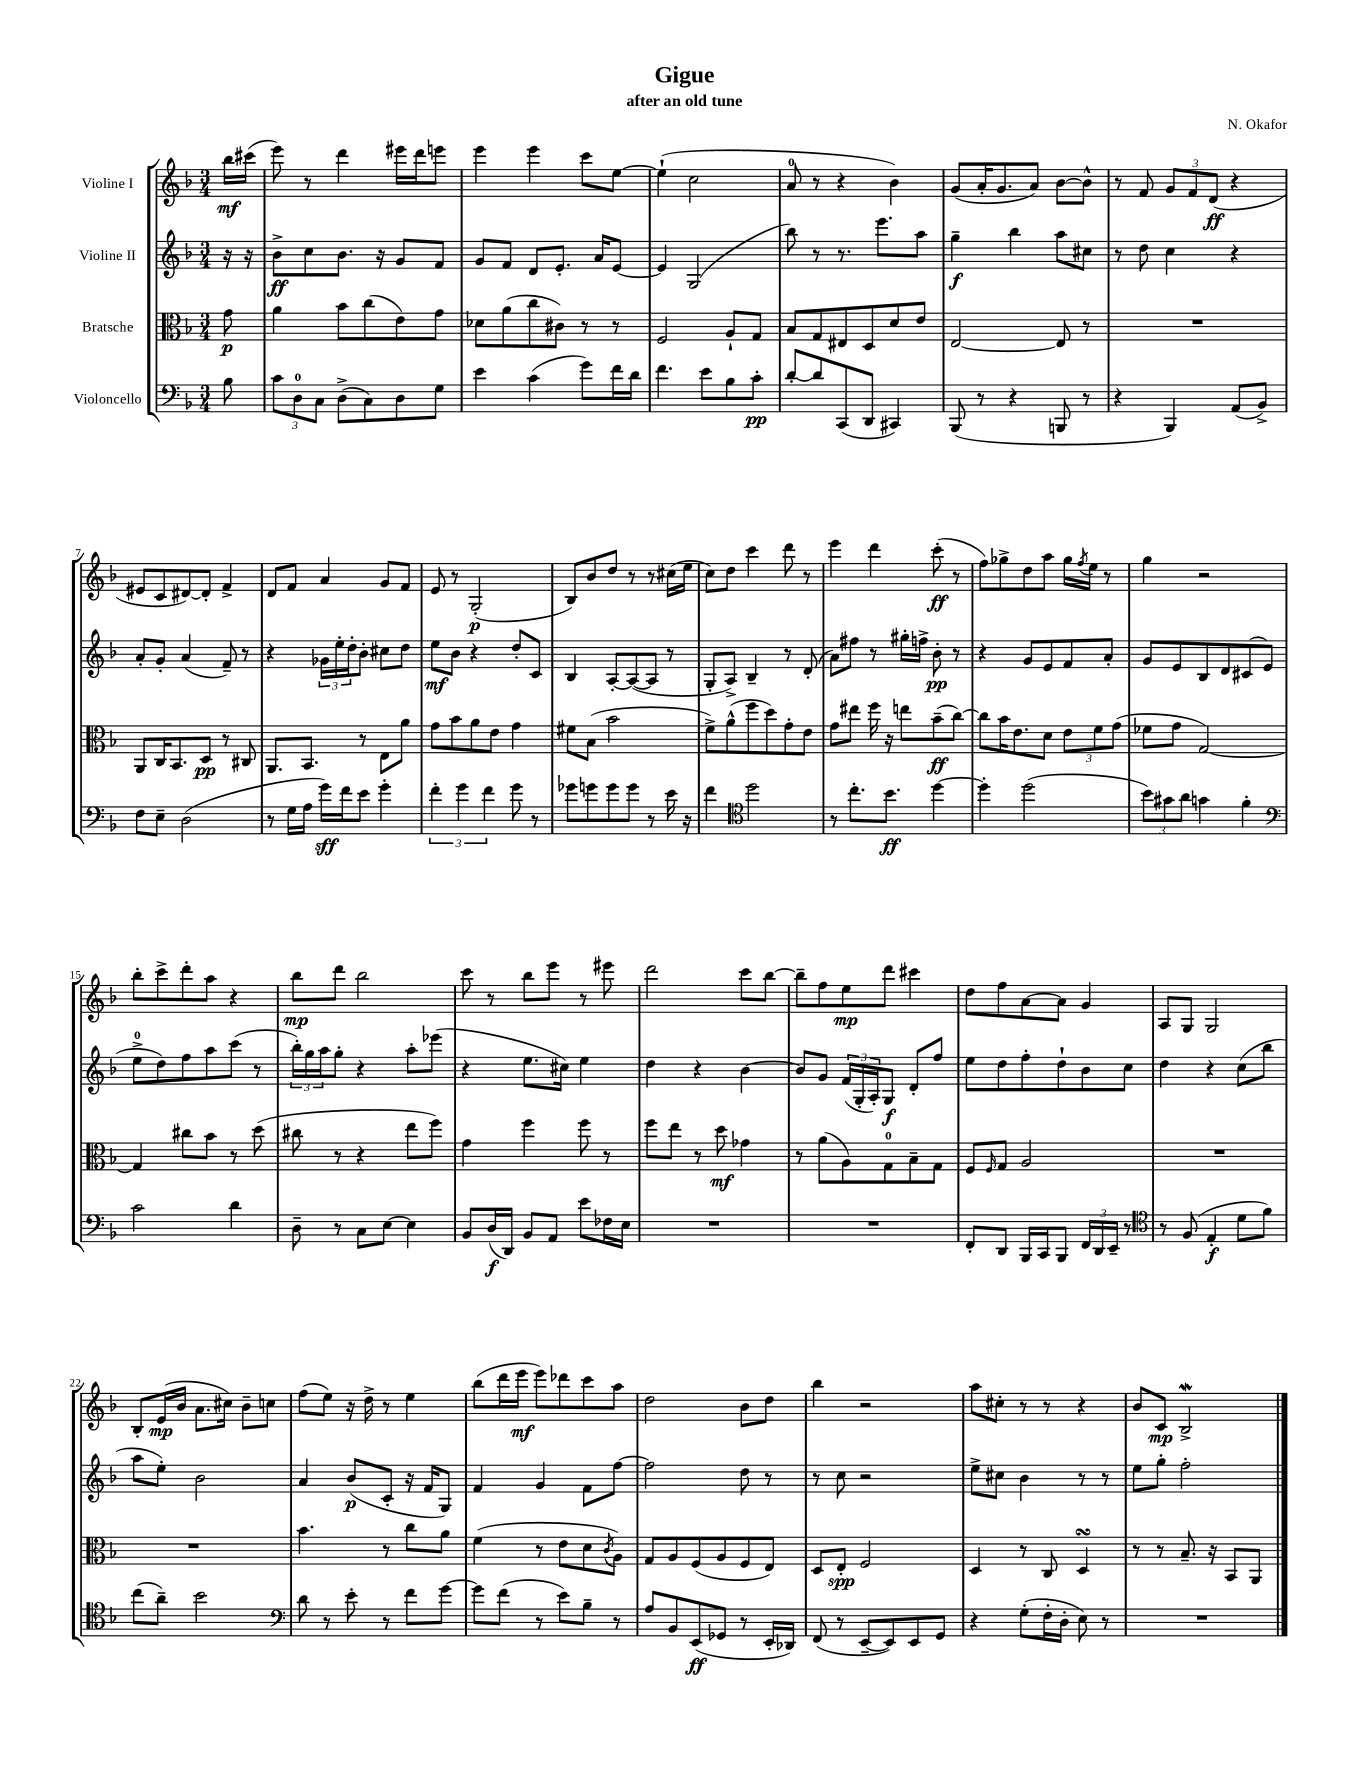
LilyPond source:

\header { title = "Gigue" composer = "N. Okafor" subtitle = "after an old tune" }
<<
\new StaffGroup <<
\new Staff = "s0" \with { instrumentName = "Violine I" } {
    \clef treble \key f \major \numericTimeSignature \time 3/4 \partial 8
    bes''16\mf cis'''16( |
    e'''8) r8 d'''4 eis'''16 d'''16 e'''8 |
    e'''4 e'''4 c'''8 e''8~ |
    e''4-!( c''2 |
    a'8-0 r8 r4 bes'4) |
    g'8( a'16-. g'8. a'8) bes'8~ bes'8-^ |
    r8 f'8 \tuplet 3/2 { g'8 f'8 d'8\ff( } r4 |
    eis'8 c'8 dis'8~) dis'8-. f'4-> |
    d'8 f'8 a'4 g'8 f'8 |
    e'8 r8 g2-.\p( |
    bes8) bes'8 d''8 r8 r8 cis''16( e''16 |
    c''8) d''8 c'''4 d'''8 r8 |
    e'''4 d'''4 c'''8-.\ff( r8 |
    f''8) ges''8-> d''8 a''8 ges''16 \acciaccatura { f''8 } e''16 r8 |
    g''4 r2 |
    bes''8-. c'''8-> d'''8-. a''8 r4 |
    bes''8\mp d'''8 bes''2 |
    c'''8 r8 bes''8 e'''8 r8 eis'''8 |
    d'''2 c'''8 bes''8~ |
    bes''8-- f''8 e''8\mp d'''8 cis'''4 |
    d''8 f''8 a'8~ a'8 g'4 |
    a8 g8 g2 |
    bes8-. e'16\mp( bes'16 a'8. cis''16) bes'8-- c''8 |
    f''8( e''8) r16 d''16-> r8 e''4 |
    bes''8( d'''16 e'''16\mf e'''8) des'''8 c'''8 a''8 |
    d''2 bes'8 d''8 |
    bes''4 r2 |
    a''8 cis''8-. r8 r8 r4 |
    bes'8 c'8\mp bes2->\mordent \bar "|." |
}
\new Staff = "s1" \with { instrumentName = "Violine II" } {
    \clef treble \key f \major \numericTimeSignature \time 3/4 \partial 8
    r16 r16 |
    bes'8->\ff c''8 bes'8. r16 g'8 f'8 |
    g'8 f'8 d'8 e'8.-. a'16 e'8~ |
    e'4 g2( |
    bes''8) r8 r8. e'''8. a''8 |
    g''4--\f bes''4 a''8 cis''8 |
    r8 d''8 c''4 r4 |
    a'8-. g'8-. a'4( f'8--) r8 |
    r4 \tuplet 3/2 { ges'16 e''16-. d''16-. } bes'8-. cis''8 d''8 |
    e''8\mf bes'8 r4 d''8-. c'8 |
    bes4 a8~-. a8~( a8 r8 |
    g8-. a8->) bes4-- r8 d'8-.( |
    a'8) fis''8 r8 gis''16-. f''16-> bes'8-.\pp r8 |
    r4 g'8 e'8 f'8 a'8-. |
    g'8 e'8 bes8 d'8 cis'8( e'8 |
    e''8-0-> d''8) f''8 a''8 c'''8( r8 |
    \tuplet 3/2 { bes''16-.) g''16 a''16 } g''8-. r4 a''8-. ees'''8( |
    r4 e''8. cis''16) e''4 |
    d''4 r4 bes'4~ |
    bes'8 g'8 \tuplet 3/2 { f'16( g16-. a16-.) } g8\f d'8-. f''8 |
    e''8 d''8 f''8-. d''8-! bes'8 c''8 |
    d''4 r4 c''8( bes''8 |
    a''8 e''8-.) bes'2 |
    a'4 bes'8\p( c'8-. r16 f'16 g8) |
    f'4 g'4 f'8 f''8~ |
    f''2 d''8 r8 |
    r8 c''8 r2 |
    e''8-> cis''8 bes'4 r8 r8 |
    e''8 g''8-. f''2-. \bar "|." |
}
\new Staff = "s2" \with { instrumentName = "Bratsche" } {
    \clef alto \key f \major \numericTimeSignature \time 3/4 \partial 8
    g'8\p |
    a'4 bes'8 c''8( e'8) g'8 |
    des'8 a'8( c''8 cis'8) r8 r8 |
    f2 a8-! g8 |
    bes8 g8 eis8 d8 d'8 e'8 |
    e2~ e8 r8 |
    R2. |
    a,8 c16 bes,8. d8\pp r8 cis8 |
    a,8. bes,8. r8 e8 a'8 |
    g'8 bes'8 a'8 e'8 g'4 |
    fis'8 bes8( bes'2 |
    f'8->) a'8-^( f''8 d''8) g'8-. e'8 |
    g'8 eis''8 f''16 r16 e''8 bes'8--\ff( c''8~) |
    c''8 bes'16 e'8. d'8 \tuplet 3/2 { e'8 f'8 g'8( } |
    fes'8 g'8 g2~) |
    g4 cis''8 bes'8 r8 d''8( |
    cis''8 r8 r4 e''8 f''8) |
    g'4 f''4 f''8 r8 |
    f''8 e''8 r8 d''8\mf ges'4 |
    r8 a'8( a8) g8-0 bes8-- g8 |
    f8 \grace { f16 } g8 a2 |
    R2. |
    R2. |
    bes'4. r8 c''8 a'8 |
    f'4( r8 e'8 d'8 \acciaccatura { c'8 } a8) |
    g8 a8 f8( a8 f8 e8) |
    d8 e8-.\spp f2 |
    d4 r8 c8 d4\turn |
    r8 r8 bes8.-- r16 bes,8 a,8 \bar "|." |
}
\new Staff = "s3" \with { instrumentName = "Violoncello" } {
    \clef bass \key f \major \numericTimeSignature \time 3/4 \partial 8
    bes8 |
    \tuplet 3/2 { c'8 d8-0 c8 } d8->( c8) d8 g8 |
    e'4 c'4( g'8) f'16 d'16 |
    f'4. e'8 bes8 c'8-.\pp |
    d'8~-. d'8 c,8( d,8 cis,4) |
    bes,,8( r8 r4 b,,8 r8 |
    r4 bes,,4) a,8( bes,8->) |
    f8 e8-- d2( |
    r8 g16 a16 g'16\sff) f'16 e'8 g'4-. |
    \tuplet 3/2 { f'4-. g'4 f'4 } g'8 r8 |
    ges'8 g'8 g'8 g'8 r8 e'16 r16 |
    f'4 \clef tenor d''2 |
    r8 c''8.-. bes'8.\ff d''4~ |
    d''4-. d''2( |
    \tuplet 3/2 { bes'8) gis'8 a'8 } g'4 f'4-. |
    \clef bass c'2 d'4 |
    d8-- r8 c8 e8~ e4 |
    bes,8 d16\f( d,16) bes,8 a,8 e'8 fes16 e16 |
    R2. |
    R2. |
    f,8-. d,8 bes,,16 c,16 bes,,8 \tuplet 3/2 { f,16 d,16 e,16-- } r8 |
    \clef tenor r8 f8( e4-.\f d'8 f'8) |
    c''8( a'8--) bes'2 |
    \clef bass d'8 r8 e'8-. r8 f'8 g'8~ |
    g'8 f'8( r8 e'8) bes8-- r8 |
    a8 bes,8 e,8\ff( ges,8 r8 e,16-. des,16) |
    f,8( r8 e,8~-- e,8) e,8 g,8 |
    r4 g8-.( f16-. d16-. e8) r8 |
    R2. \bar "|." |
}
>>
>>
